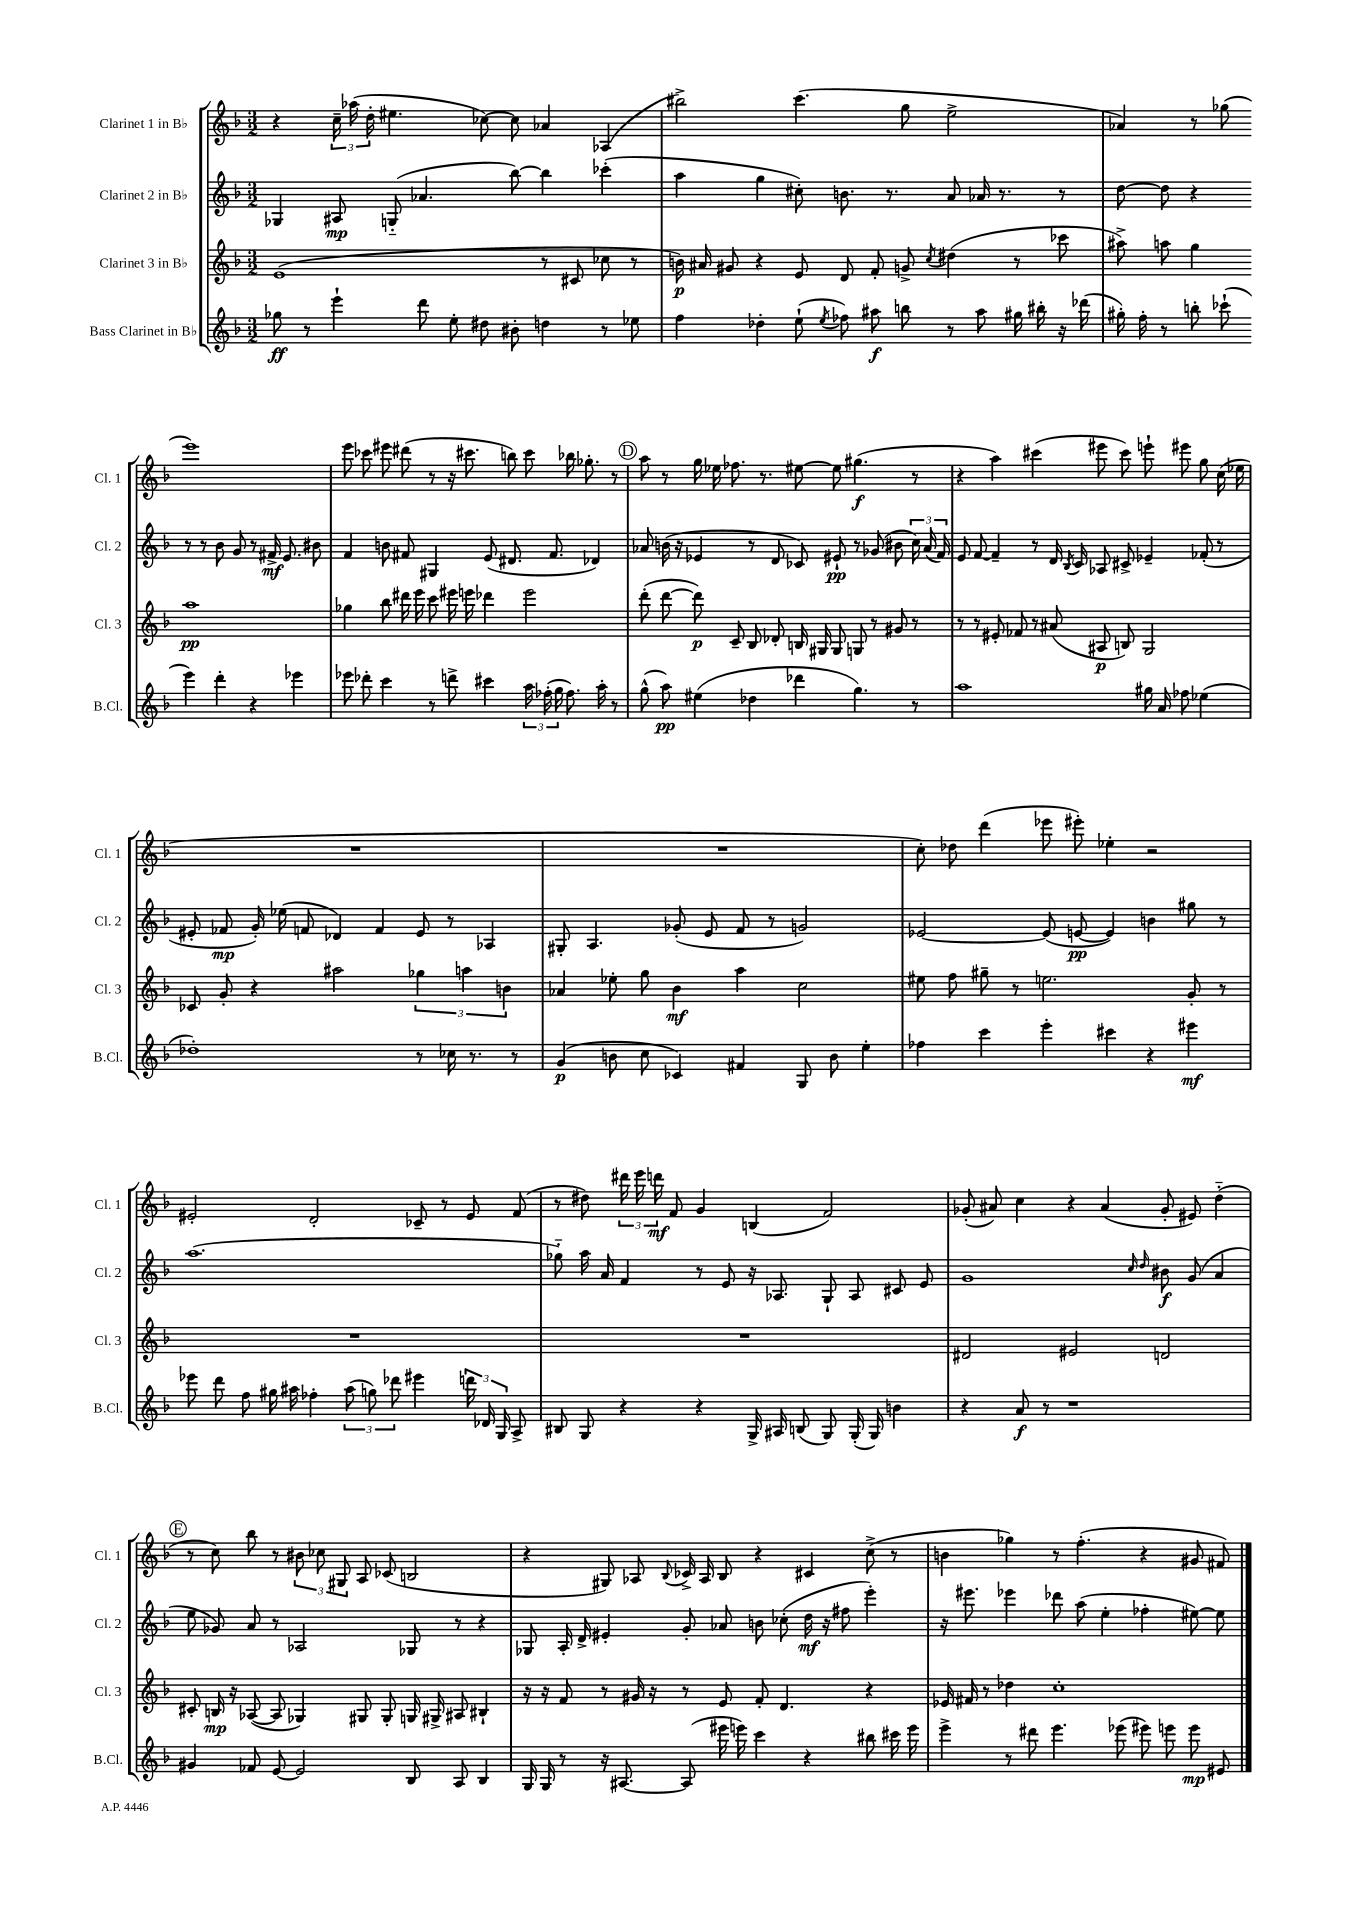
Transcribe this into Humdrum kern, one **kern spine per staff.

**kern	**kern	**kern	**kern
*staff4	*staff3	*staff2	*staff1
*clefG2	*clefG2	*clefG2	*clefG2
*k[b-]	*k[b-]	*k[b-]	*k[b-]
*M3/2	*M3/2	*M3/2	*M3/2
8gg-	(1e	4G-	4r
8r	.	.	.
4eee`	.	8A#	24cc~
.	.	.	(24aa-
.	.	.	24dd'
.	.	(8G'~	4.ee#
8ddd	.	4.a-	.
8ee'	.	.	.
8dd#	.	.	[8cc-)
8b#'	.	[8bb-)	8cc-]
4dd	8r	4bb-]	4a-
.	8c#	.	.
8r	8cc-	(4ccc-'	(4A-
8ee-	8r	.	.
=	=	=	=
4ff	16b)	4aa	2bb#^)
.	16a#	.	.
.	8g#	.	.
4dd-'	4r	4gg	.
(8ee`	8e	8cc#')	(4.ccc
8qee	.	.	.
8ff-)	8d	8.b	.
8aa#	8f'	.	.
.	.	8.r	.
8bb	8g^	.	8gg
.	8qcc	.	.
8r	(4dd#	8a	2ee^
8aa#	.	16a-	.
.	.	8.r	.
16gg#	8r	.	.
16bb#'	.	.	.
16r	8ccc-	8r	.
(16ddd-	.	.	.
=	=	=	=
16gg#')	8aa#^)	[8dd	4a-)
16ff'	.	.	.
8r	8aa	8dd]	.
8bb'	4gg	4r	8r
(8ccc-`	.	.	(8gg-
4eee)	1aa	8r	1eee)
.	.	8r	.
4ddd'	.	8b-	.
.	.	8g	.
4r	.	8r	.
.	.	16f#^	.
.	.	8.e	.
4eee-	.	.	.
.	.	8b#	.
=	=	=	=
8eee-	4gg-	4f	8eee
8ddd-'	.	.	8ccc-
4ccc	8bb-	8b	8eee#
.	16ddd#	8f#	(8ddd#
.	16eee	.	.
8r	8ccc	4G#	8r
8ddd^	16eee#	.	16r
.	16eee	.	8.ccc#
4ccc#	4ddd-	(8e	.
.	.	8.d#	8bb)
24aa	2eee	.	8ccc#
(24ff-'	.	.	.
.	.	8.f#	.
24gg	.	.	.
8.ff-)	.	.	16bb-
.	.	.	8.gg-'
.	.	4d-)	.
16aa'	.	.	.
8r	.	.	8r
=	=	=	=
(8gg^^	(8ddd'	8a-	8aa
8aa)	[8ddd	(16b	8r
.	.	16r	.
(4ee#	8ddd])	4e-	16gg
.	.	.	16ee-
.	8c~	.	8.ff-
4dd-	8B-	8r	.
.	.	.	8.r
.	8d-'	8d	.
4ddd-	16B	8c-)	[8ee#
.	16G#	.	.
.	8G#	8e#`	8ee#]
4.gg)	8G	8r	(4.gg#
.	8r	(8g-	.
.	8g#	8b#	.
8r	8r	24cc)	8r
.	.	(24a-	.
.	.	24f)	.
=	=	=	=
1aa	8r	8e	4r
.	8r	[8f	.
.	8e#'	4f~]	4aa)
.	8f-	.	.
.	8r	8r	(4ccc#
.	(8a#	16d	.
.	.	8qB-	.
.	.	16c	.
.	8A#	8A-	8eee#
.	8B)	8c#^	8ccc#)
16gg#	2G	4e-~	8eee`
16a	.	.	.
8ff-	.	.	8eee#
(4ee-	.	(8f-'	8gg
.	.	8r	(16cc
.	.	.	16ee-
=	=	=	=
1dd-')	8c-	8e#'	1.r
.	8g'	8f-	.
.	4r	16g')	.
.	.	(16ee-	.
.	.	8f	.
.	2aa#	4d-)	.
.	.	4f	.
8r	6gg-	8e#	.
16cc-	.	8r	.
.	6aa	.	.
8.r	.	.	.
.	.	4A-	.
.	6b	.	.
8r	.	.	.
=	=	=	=
(4g	4a-	8G#'	1.r
.	.	4.A	.
8b	8ee-'	.	.
8cc	8gg	.	.
4c-)	4b-	(8g-'	.
.	.	8e	.
4f#	4aa	8f	.
.	.	8r	.
8G	2cc	2g)	.
8b	.	.	.
4ee'	.	.	.
=	=	=	=
4ff-	8ee#	[2e-	8cc')
.	8ff	.	8dd-
4ccc	8gg#~	.	(4ddd
.	8r	.	.
4eee'	2.ee	(8e-]	8eee-
.	.	[8e	8eee#')
4ccc#	.	4e])	4ee-'
4r	.	4b	2r
4eee#	8g'	8gg#	.
.	8r	8r	.
=	=	=	=
8eee-	1.r	(1.aa	2e#'
8ddd	.	.	.
8ff	.	.	.
16gg#	.	.	.
16aa#	.	.	.
4ff-'	.	.	2d'
(12aa#	.	.	.
12gg)	.	.	.
12ddd-	.	.	.
4eee#	.	.	8c-~
.	.	.	8r
24ddd	.	.	8e#
24d-	.	.	.
24G	.	.	.
8A^	.	.	(8f
=	=	=	=
8B#	1.r	8gg-'~)	8r
8G	.	16aa	8dd#)
.	.	16a	.
4r	.	4f	24ddd#
.	.	.	24eee
.	.	.	24ddd
.	.	.	8f
4r	.	8r	4g
.	.	8e	.
16G^	.	16r	(4B
16A#	.	8.A-	.
(8B	.	.	.
8G)	.	8G`	2f)
(16G'	.	8A-	.
16G)	.	.	.
4b	.	8c#	.
.	.	8e	.
=	=	=	=
4r	2d#	1g	(8g-'
.	.	.	8a#)
8a	.	.	4cc
8r	.	.	.
1r	2e#	.	4r
.	.	.	(4a#
.	.	16qqcc	.
.	.	16qqdd	.
.	2d	8b#	8g-'
.	.	(8g	8e#)
.	.	4a	(4dd'~
=	=	=	=
4g#	8c#'	8ee	8r
.	16B	8g-)	8cc)
.	16r	.	.
8f-	([8A-	8a	8bb-
[8e	8A-]	8r	8r
2e]	4G-)	2A-	12b#
.	.	.	12cc-
.	.	.	12G#
.	8G#	.	8A
.	8G#'	.	(8c-
8B-	16G	8G-	2B
.	16G#^	.	.
8A	8A#	8r	.
4B-	4B#`	4r	.
=	=	=	=
16G	16r	8G-	4r
16G	16r	.	.
8r	8f	16A'	.
.	.	16d^	.
16r	8r	4e#'	8G#)
[8.A#	.	.	.
.	16g#	.	8A-
.	16r	.	.
.	.	.	8qqB-
(8A#]	8r	8g'	16c-^
.	.	.	16A-
16eee#	8e	8a-	8B-
16eee)	.	.	.
4ccc	8f'	8b	4r
.	4.d	(8cc-'	.
4r	.	16dd	4c#
.	.	16r	.
.	.	8ff#	.
8bb#	4r	4eee')	(8cc^
16ccc#	.	.	8r
16eee	.	.	.
=	=	=	=
4eee^	16e-	16r	4b
.	16f#	8.eee#	.
.	8r	.	.
8r	4dd-	4eee-	4gg-)
8ddd#	.	.	.
4.eee	1cc'	8ddd-	8r
.	.	(8aa	(4.ff'
.	.	4ee'	.
(8eee-	.	.	.
8eee#)	.	4ff-'	4r
8eee	.	.	.
8eee	.	[8ee#)	8g#
8e#	.	8ee#]	8f#)
==	==	==	==
*-	*-	*-	*-
